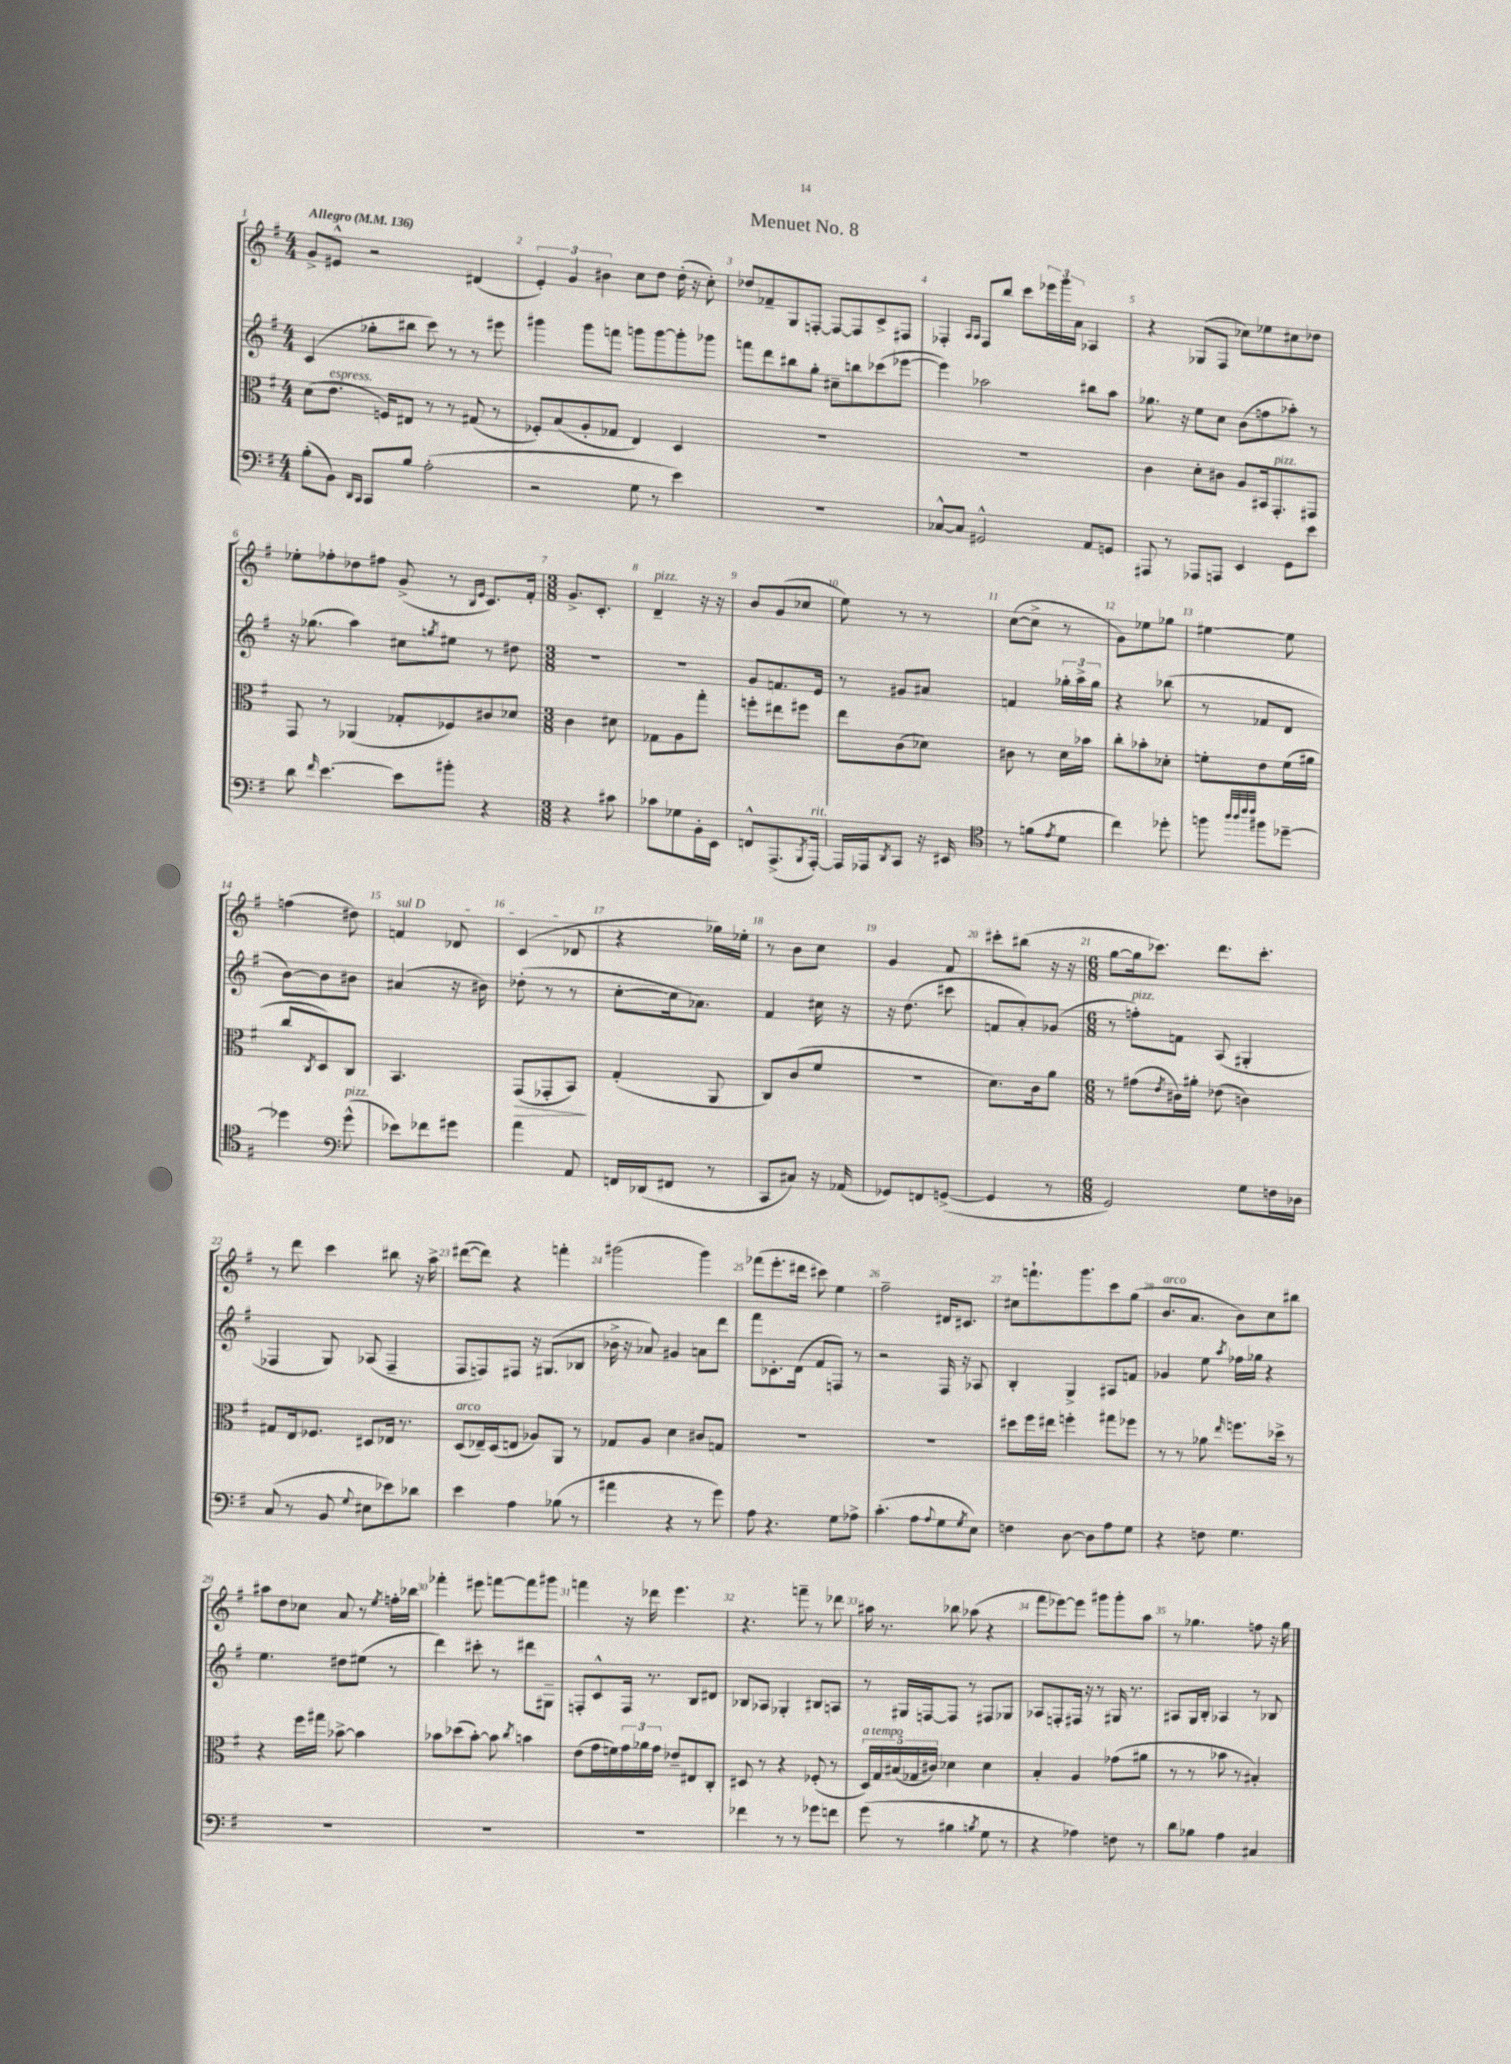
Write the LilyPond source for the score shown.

\header { title = "Menuet No. 8" }
<<
\new StaffGroup <<
\new Staff = "s0" {
    \clef treble \key g \major \numericTimeSignature \time 4/4 \tempo "Allegro" 4 = 136
    g'8-> eis'8-^ r2 dis'4( |
    \tuplet 3/2 { e'4-.) g'4 bis'4 } c''8 d''8 d''16-.( r16 c''8-.) |
    des''8 fes'8-- g8 f8~-. f8~ f8 c'8-> fis8 |
    fes4-. \grace { a16 a16 } fes8 b''8 c'''8 \tuplet 3/2 { ees'''16 g'''16 a'16 } aes4 |
    r4 ges8( fis8 ces''8) ees''8 cis''8 des''8 |
    ees''8-. fes''8-. des''8 fis''8 g'8->( r8 \grace { b16 e'16 } c'8.) fis'16-. |
    \numericTimeSignature \time 3/8 g'8.-> c'8.-. |
    d'4--^\markup { \italic "pizz." } r16 r16 |
    b'8 g'8( ces''8 |
    e''8) r8 r8 |
    c''8~( c''8-> r8 |
    g'8) ees''8 ges''8 |
    eis''4~ eis''8 |
    f''4( dis''8) |
    \once \override TextSpanner.bound-details.left.text = \markup { \italic "sul D" } f'4\startTextSpan des'8 |
    c'4( des'8\stopTextSpan |
    r4 ges''16) ees''16-. |
    r8 b'8 c''8 |
    g'4 fis'8 |
    cis'''8-. bis''8( r16 r16 |
    \numericTimeSignature \time 6/8 g''8~ g''16 ces'''8.) d'''8. ces'''8.-. |
    r8 d'''8 c'''4 bis''8 r16 a''16-> |
    dis'''8~( dis'''8) r4 f'''4-. |
    gis'''2( gis'''4) |
    fes'''8( e'''8.-. dis'''16 cis'''8) e''4 |
    fis''2-- dis'16 cis'8. |
    cis''8 f'''8.-! g'''8. c'''8 g''8( |
    b'8.^\markup { \italic "arco" } a'8. b'8) c''8 bis''8 |
    ais''8 d''8 ces''8 a'8 r8 \acciaccatura { e''8 } f''16-. bes''16 |
    fes'''4-. eis'''8 f'''8~ f'''8 gis'''8 |
    f'''4 r16 des'''16 e'''4. |
    r4. f'''8-- r8 des'''8 |
    ais''16 r8. bes''8 aes''8( r4 |
    fis'''8 ees'''8~) ees'''8 gis'''8 gis'''8-. a''8 |
    r8 ges''4. f''8 r16 ges''16 \bar "|." |
}
\new Staff = "s1" {
    \clef treble \key g \major \numericTimeSignature \time 4/4
    c'4( ges''8-. bis''8 c'''8) r8 r8 eis'''8 |
    gis'''4 gis'''8 f'''8 g'''8 g'''8~ g'''8-. ges'''8 |
    f'''8 d'''8 bis''8 g''8-. cis''8-- b''8 ces'''8( ees'''8~ |
    ees'''4) aes''2 bis''8 aes''8 |
    ges''8. r16 e''8 c''8 b'8( f''8 aes''8-.) r8 |
    r16 ges''8.( a''4) cis''8 \acciaccatura { g''8 } eis''8 r8 dis''8 |
    \numericTimeSignature \time 3/8 R4. |
    R4. |
    g'8 f'8. e'16 |
    r8 gis'8 ais'8 |
    f'4 \tuplet 3/2 { ges''16-. a''16-> ges''16 } |
    r4 bes''8( |
    r8 fes'8 d'8 |
    b'8~) b'8 bis'8 |
    ais'4( r16 bis'16) |
    des''8-.( r8 r8 |
    c''8~-. c''16 aes'8.) |
    fis'4 cis''16 r16 |
    r16 d''8.( cis'''8 |
    f'8 a'8-.) ges'8( |
    \numericTimeSignature \time 6/8 r8 f''8-.^\markup { \italic "pizz." }) f'8 a8( gis4-. |
    fes4 g8) aes8( fes4-- |
    fis8 f8) fis8 r16 gis8.( bes8 |
    bes'16-> r16 aes'8) gis'4 a'8 d'''8 |
    fis'''8 ces'8.-. d'16( fis'8 f8) r8 |
    r2 fis16 r16 aes8 |
    b4-. g4-> ais8 f'8 |
    ges'4 e''8 \acciaccatura { a''8 } fes''16 ges''16 r4 |
    e''4. dis''8 eis''8( r8 |
    d'''4) cis'''8-. r8 dis'''8 gis8-- |
    f8-. c'8-^ f16 r8. b8 dis'8 |
    bes8 aes8 ges4-. bis8 a8 |
    r8 gis16 f16~ f8 r8 fis8 ges8 |
    aes8 f8-. fis16 r16 r8 gis16 r8. |
    ais8 g16 b16-. aes4 r8 bes8 \bar "|." |
}
\new Staff = "s2" {
    \clef alto \key g \major \numericTimeSignature \time 4/4
    d'8( e'8.^\markup { \italic "espress." } f16) eis8 r8 r8 gis8( r8 |
    fes8-.) b8( a8-. ges8 e4) d4 |
    R1 |
    R1 |
    c'4 d'8-. cis'8 a8 bis,16 g,8.-.^\markup { \italic "pizz." } gis,8 |
    g,8 r8 aes,4( ges8-. fes8) cis'8 des'8 |
    \numericTimeSignature \time 3/8 c'4 dis'8 |
    ges8 a8 g''8-. |
    f''8-. eis''8 fis''8 |
    e''8 c'8( des'8) |
    cis'8 r8 d'16 bes'16 |
    c''8-. bes'8-. des'8-. |
    f'8-. e'8 f'16( ais'16 |
    c''8 \acciaccatura { c8 } d8) c8 |
    b,4. |
    g,8\>( ges,8-. b,8\!) |
    g4-.( a,8 |
    c8) c'8( fis'8 |
    R4. |
    d'8.) c'16 a'8 |
    \numericTimeSignature \time 6/8 r8 gis'8( \acciaccatura { e'8 } cis'16) ais'16-. ees'8( c'4) |
    gis8 e16 fes8. dis8 ees16 r8. |
    d8^\markup { \italic "arco" }( ees16--) d16( e8 aes8) a,8 r8 |
    ges8 a8 d'4 cis'8 g8 |
    R2. |
    R2. |
    dis''8 fis''16 eis''16 f''4-. gis''8 fes''8 |
    r8 r8 aes'8 \grace { e''16 } f''8. des''16-> r8 |
    r4 fis''16 gis''16 bes'8~-> bes'4 |
    bes'8 des''8( bes'8~-.) bes'8 \acciaccatura { c''8 } b'4 |
    e'8( g'16 f'16) \tuplet 3/2 { g'16 aes'16 g'16 } ees'8-- eis8 c8-. |
    dis8 r8 r4 fes8-.( r8 |
    \tuplet 5/4 { d16^\markup { \italic "a tempo" }) g16 bis16( ges16 cis'16) } des'4 des'4 |
    b4-. a4 ges'8( ais'8 |
    r8 r8 bes'8 r8 bis4-.) \bar "|." |
}
\new Staff = "s3" {
    \clef bass \key g \major \numericTimeSignature \time 4/4
    b8-.( b,8) \grace { d,16 c,16 } c,8 b8 a2-.( |
    r2 g8 r8 e'4) |
    R1 |
    ces8~-^ ces8 gis,2-^ a,8 g,8 |
    ais,,8 r8 aes,,8 a,,8 e,4 g,8 e'8 |
    d'8 \grace { fis'16 } e'4.~ e'8 bis'8-. r4 |
    \numericTimeSignature \time 3/8 r4 cis'8 |
    ces'8 ges8 b,16-. e,16 |
    f,8-^ a,,8.->( \acciaccatura { b,,8 } a,,16~-.^\markup { \italic "rit." }) |
    a,,16 aes,,16 \acciaccatura { d,8 } c,8 r16 eis,16 |
    \clef tenor r8 f'8( \acciaccatura { e'8 } d'8 |
    c''4) des''8-. |
    f''8 \grace { a''32 a''32 c'''32 c'''32 } fis''8 des''8~-- |
    des''4 \clef bass g'8-^^\markup { \italic "pizz." }( |
    ees'8) fes'8 gis'8 |
    a'4 a,8 |
    f,16 des,16( fis,8 r8 |
    c,8 cis8) r16 aes,16( |
    ges,8) f,8 g,8~->( |
    g,4 r8 |
    \numericTimeSignature \time 6/8 g,2) g8 f16 des16 |
    c8( r8 b,8 \appoggiatura { g8 } eis8 ees'8) des'8 |
    e'4 a4 bes8( r8 |
    ais'4 r4 r8 g'8) |
    a8 r4. g8 aes8-> |
    c'4.-.( a8 \appoggiatura { a8 } g8 \acciaccatura { g8 } e8) |
    f4 d8~ d8 a8 g8 |
    r4 f8 g4. |
    R2. |
    R2. |
    R2. |
    fes'4 r8 r8 ges'8 f'8 |
    g'8( r8 bis4 \acciaccatura { b8 } g8 r8 |
    r4 aes4) f8 r8 |
    d'8 bes8 a4 cis4 \bar "|." |
}
>>
>>
\layout { \context { \Score \override BarNumber.break-visibility = ##(#f #t #t) barNumberVisibility = #all-bar-numbers-visible } }
